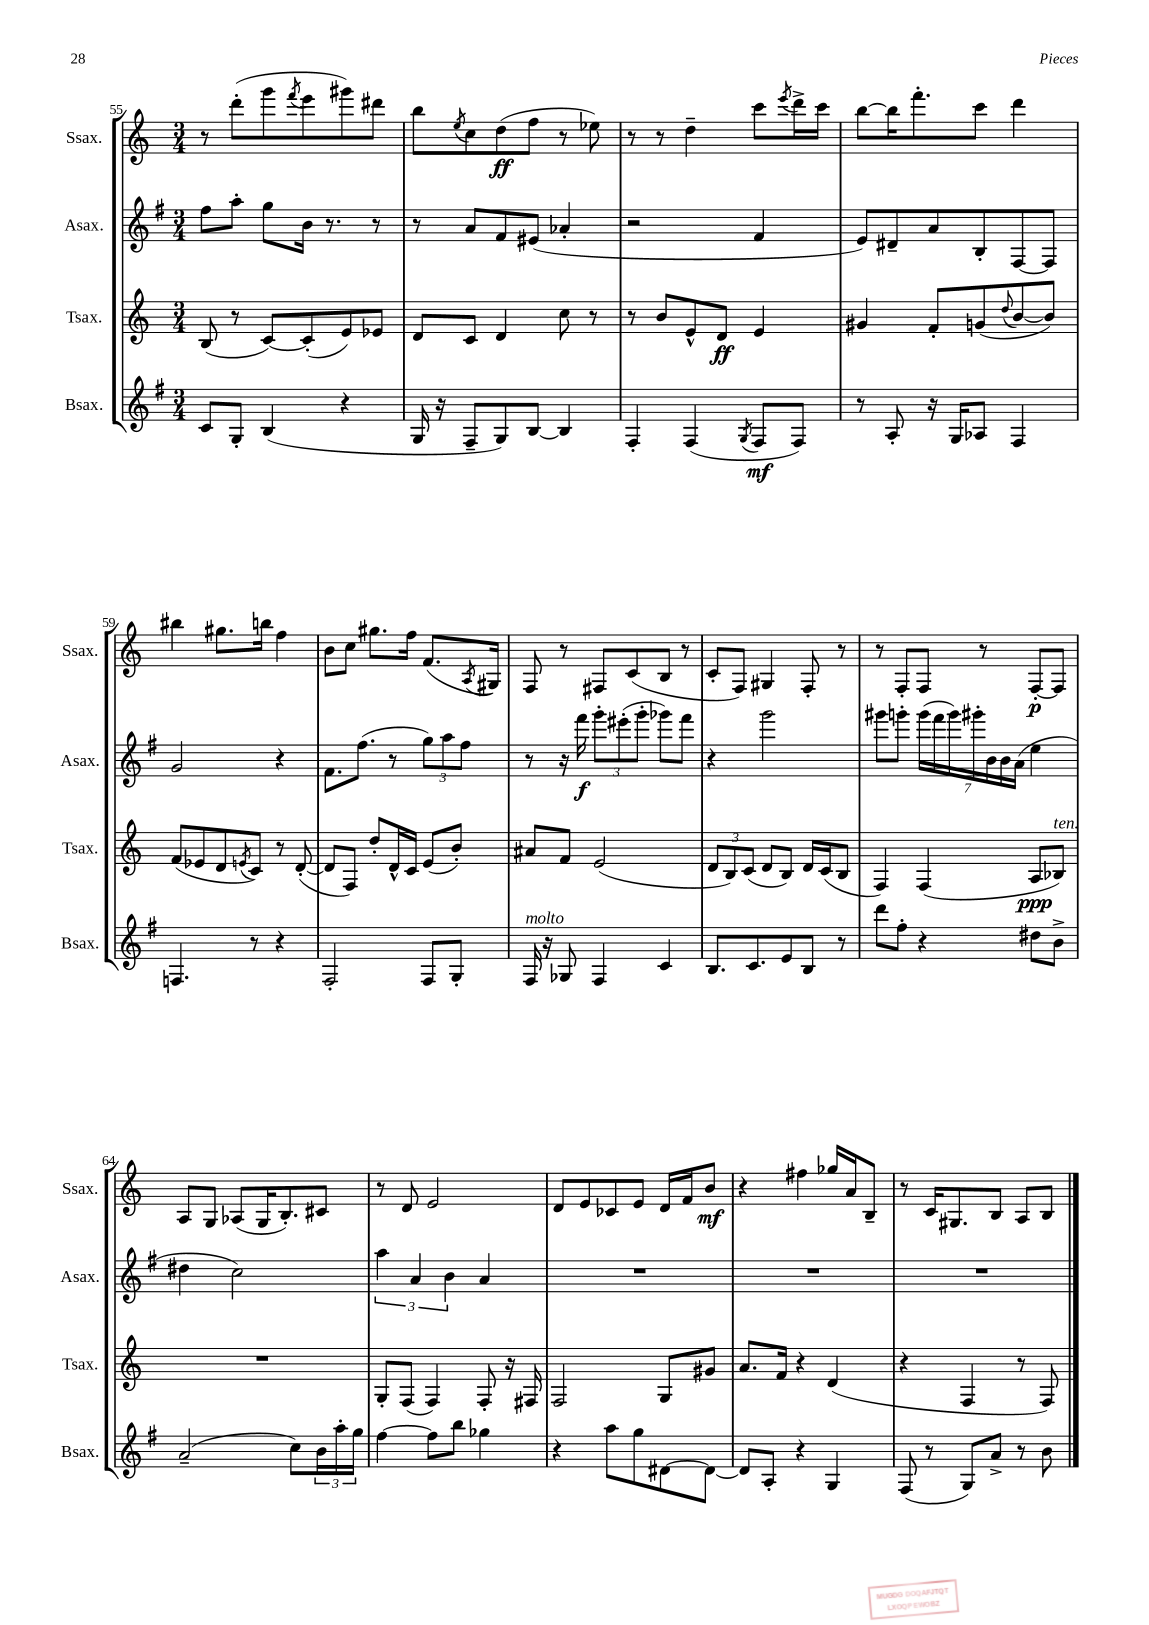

**kern	**dynam	**kern	**dynam	**kern	**dynam	**kern	**dynam
*part4	*part4	*part3	*part3	*part2	*part2	*part1	*part1
*staff4	*staff4	*staff3	*staff3	*staff2	*staff2	*staff1	*staff1
*I"Bsax.	*	*I"Tsax.	*	*I"Asax.	*	*I"Ssax.	*
*I'Bsax.	*	*I'Tsax.	*	*I'Asax.	*	*I'Ssax.	*
*clefG2	*	*clefG2	*	*clefG2	*	*clefG2	*
*k[f#]	*	*k[]	*	*k[f#]	*	*k[]	*
*M3/4	*	*M3/4	*	*M3/4	*	*M3/4	*
=55	=55	=55	=55	=55	=55	=55	=55
8c/L	.	(8B/	.	8ff#\L	.	8r	.
8G'/J	.	8r	.	8aa'\J	.	(8ddd'\L	.
(4B/	.	[8c/L)	.	8gg\L	.	8ggg\	.
.	.	.	.	.	.	8qfff/	.
.	.	(8c'/]	.	16b\Jk	.	8eee\	.
.	.	.	.	8.r	.	.	.
4r	.	8e/)	.	.	.	8ggg#X\)	.
.	.	8e-X/J	.	8r	.	8ddd#X\J	.
=56	=56	=56	=56	=56	=56	=56	=56
16G/	.	8d/L	.	8r	.	8bb\L	.
16r	.	.	.	.	.	.	.
.	.	.	.	.	.	8qee/	.
8F#~/L	.	8c/J	.	8a/L	.	8cc\	.
8G/)	.	4d/	.	8f#/	.	(8dd\	ff
[8B/J	.	.	.	(8e#X/J	.	8ff\J	.
4B/]	.	8cc\	.	4a-X'/	.	8r	.
.	.	8r	.	.	.	8ee-X\)	.
=57	=57	=57	=57	=57	=57	=57	=57
4F#'/	.	8r	.	2r	.	8r	.
.	.	8b/L	.	.	.	8r	.
(4F#/	.	8e^^/	.	.	.	4dd~\	.
.	.	8d/J	ff	.	.	.	.
8qG/	.	.	.	.	.	.	.
8F#/L	mf	4e/	.	4f#/	.	8ccc\L	.
.	.	.	.	.	.	8qeee/	.
8F#/J)	.	.	.	.	.	16ddd^\L	.
.	.	.	.	.	.	16ccc\JJ	.
=58	=58	=58	=58	=58	=58	=58	=58
8r	.	4g#X/	.	8e/L)	.	[8bb\L	.
8A'/	.	.	.	8d#X~/	.	16bb\K]	.
.	.	.	.	.	.	8.fff'\	.
16r	.	8f'/L	.	8a/	.	.	.
16G/KL	.	.	.	.	.	.	.
8A-X/J	.	(8gn/	.	8B'/	.	8ccc\J	.
.	.	8qqdd/	.	.	.	.	.
4F#/	.	[8b/	.	[8F#/	.	4ddd\	.
.	.	8b/J])	.	8F#/J]	.	.	.
!!LO:LB:g=z
=59	=59	=59	=59	=59	=59	=59	=59
4.Fn/	.	(8f/L	.	2g/	.	4bb#X\	.
.	.	8e-X/	.	.	.	.	.
.	.	8d/	.	.	.	8.gg#X\L	.
.	.	8qen/	.	.	.	.	.
8r	.	8c/J)	.	.	.	.	.
.	.	.	.	.	.	16bbn\Jk	.
4r	.	8r	.	4r	.	4ff\	.
.	.	([8d'/	.	.	.	.	.
=60	=60	=60	=60	=60	=60	=60	=60
2F#'/	.	8d/L]	.	8.f#\L	.	8b\L	.
.	.	8F/J)	.	.	.	8cc\J	.
.	.	.	.	(8.ff#\J	.	.	.
.	.	8dd'/L	.	.	.	8.gg#X\L	.
.	.	16d^^/L	.	8r	.	.	.
.	.	16c/JJ	.	.	.	16ff\Jk	.
8F#/L	.	(8e/L	.	12gg\L)	.	(8.f/L	.
.	.	.	.	12aa\	.	.	.
8G'/J	.	8b'/J)	.	.	.	.	.
.	.	.	.	12ff#\J	.	.	.
.	.	.	.	.	.	8qA/	.
.	.	.	.	.	.	16G#X/Jk)	.
=61	=61	=61	=61	=61	=61	=61	=61
!LO:TX:a:i:t=molto	!	!	!	!	!	!	!
16F#/	.	8a#X/L	.	8r	.	8F/	.
16r	.	.	.	.	.	.	.
8G-X/	.	8f/J	.	16r	.	8r	.
.	.	.	.	16fff#\	f	.	.
4F#/	.	(2e/	.	12ggg'\L	.	8F#X/L	.
.	.	.	.	(12eee#X'\	.	.	.
.	.	.	.	.	.	(8c/	.
.	.	.	.	12ggg'\J	.	.	.
4c/	.	.	.	8ggg-X\L)	.	8B/J	.
.	.	.	.	8fff#\J	.	8r	.
=62	=62	=62	=62	=62	=62	=62	=62
8.B/L	.	12d/L	.	4r	.	8c'/L	.
.	.	12B/)	.	.	.	.	.
.	.	.	.	.	.	8F/J)	.
.	.	(12c/J	.	.	.	.	.
8.c/	.	.	.	.	.	.	.
.	.	8d/L	.	2ggg\	.	4G#X/	.
8e/	.	8B/J)	.	.	.	.	.
8B/J	.	16d/LL	.	.	.	8F'/	.
.	.	(16c/J	.	.	.	.	.
8r	.	8B/J	.	.	.	8r	.
=63	=63	=63	=63	=63	=63	=63	=63
8ddd\L	.	4F/)	.	8ggg#X\L	.	8r	.
8ff#'\J	.	.	.	8gggn'\J	.	8F'/L	.
4r	.	(4F/	.	(28ggg\LL	.	8F/J	.
.	.	.	.	28fff#\	.	.	.
.	.	.	.	28ggg\)	.	.	.
.	.	.	.	28ggg#X'\	.	.	.
.	.	.	.	.	.	8r	.
.	.	.	.	28b\	.	.	.
.	.	.	.	28b\	.	.	.
.	.	.	.	(28a\JJ	.	.	.
8dd#X\L	.	8A/L	ppp	4ee\	.	[8F'/L	p
!	!	!LO:TX:a:i:t=ten.	!	!	!	!	!
8b^\J	.	8B-X/J)	.	.	.	8F/J]	.
!!LO:LB:g=z
=64	=64	=64	=64	=64	=64	=64	=64
(2a~/	.	2.r	.	4dd#X\	.	8A/L	.
.	.	.	.	.	.	8G/J	.
.	.	.	.	2cc\)	.	(8A-X/L	.
.	.	.	.	.	.	16G/K	.
.	.	.	.	.	.	8.B'/)	.
8cc\L)	.	.	.	.	.	.	.
24b\L	.	.	.	.	.	8c#X/J	.
24aa'\	.	.	.	.	.	.	.
24gg\JJ	.	.	.	.	.	.	.
=65	=65	=65	=65	=65	=65	=65	=65
[4ff#\	.	8G'/L	.	6aa\	.	8r	.
.	.	(8F/J	.	.	.	8d/	.
.	.	.	.	6a/	.	.	.
8ff#\L]	.	4F/)	.	.	.	2e/	.
.	.	.	.	6b\	.	.	.
8bb\J	.	.	.	.	.	.	.
4gg-X\	.	8F'/	.	4a/	.	.	.
.	.	16r	.	.	.	.	.
.	.	16F#X/	.	.	.	.	.
=66	=66	=66	=66	=66	=66	=66	=66
4r	.	2F/	.	2.r	.	8d/L	.
.	.	.	.	.	.	8e/	.
8aa\L	.	.	.	.	.	8c-X/	.
8gg\	.	.	.	.	.	8e/J	.
[8d#X\	.	8G/L	.	.	.	16d/LL	.
.	.	.	.	.	.	16f/J	.
8d#\J_	.	8g#X/J	.	.	.	8b/J	mf
=67	=67	=67	=67	=67	=67	=67	=67
8d#/L]	.	8.a/L	.	2.r	.	4r	.
8A'/J	.	.	.	.	.	.	.
.	.	16f/Jk	.	.	.	.	.
4r	.	4r	.	.	.	4ff#X\	.
4G/	.	(4d/	.	.	.	16gg-X/LL	.
.	.	.	.	.	.	16a/J	.
.	.	.	.	.	.	8B~/J	.
=68	=68	=68	=68	=68	=68	=68	=68
(8F#/	.	4r	.	2.r	.	8r	.
8r	.	.	.	.	.	16c/KL	.
.	.	.	.	.	.	8.G#X/	.
8G/L)	.	4F/	.	.	.	.	.
8a^/J	.	.	.	.	.	8B/J	.
8r	.	8r	.	.	.	8A/L	.
8b\	.	8F/)	.	.	.	8B/J	.
==	==	==	==	==	==	==	==
*-	*-	*-	*-	*-	*-	*-	*-
